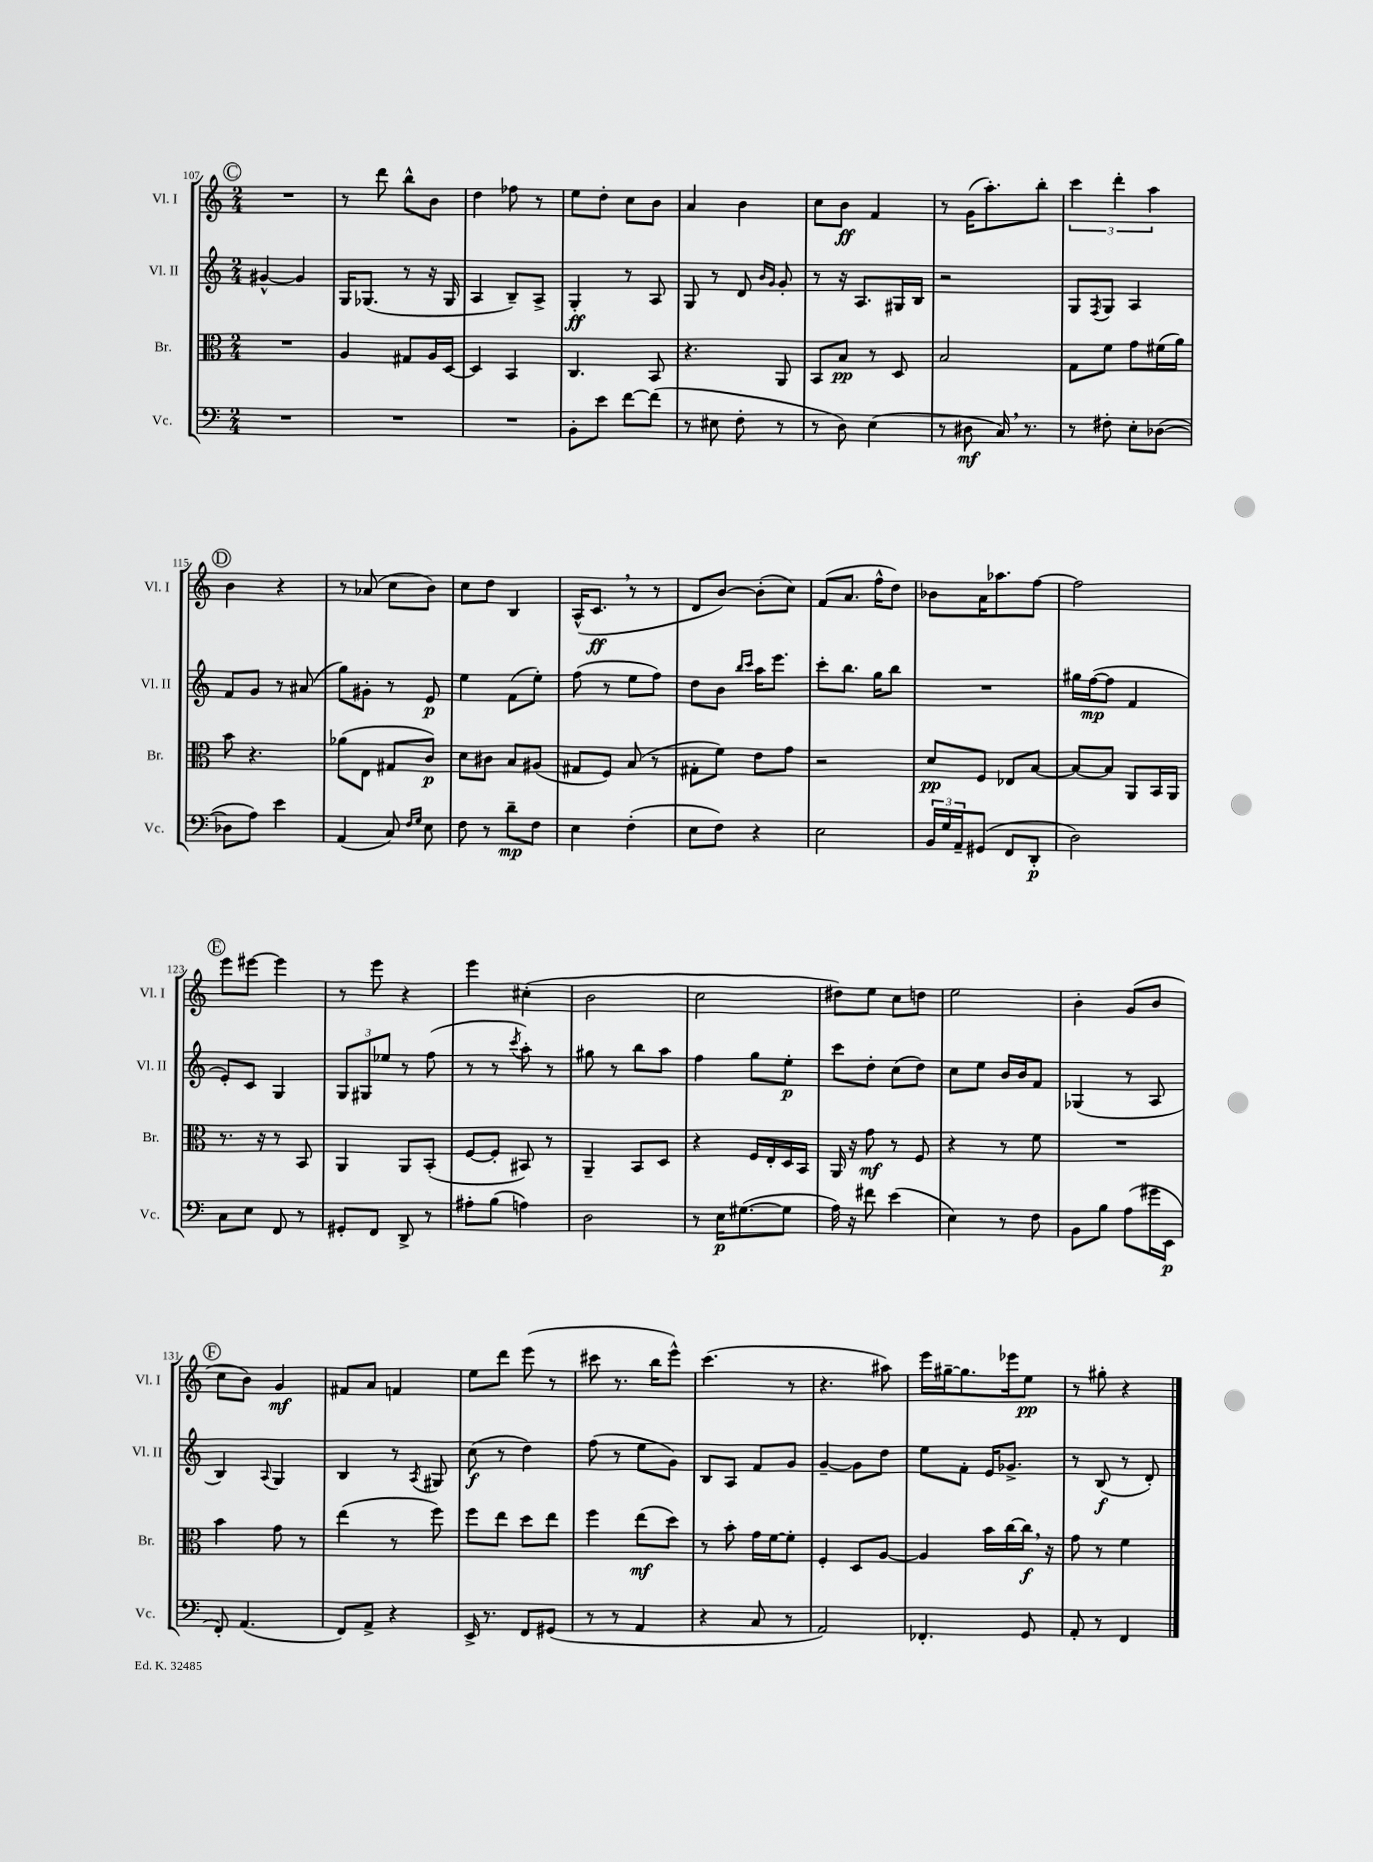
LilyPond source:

<<
\new StaffGroup <<
\new Staff = "s0" \with { instrumentName = "Vl. I" shortInstrumentName = "Vl. I" } {
    \clef treble \key c \major \numericTimeSignature \time 2/4
    \mark \markup { \circle "C" } R2 |
    r8 d'''8 b''8-^ b'8 |
    d''4 fes''8 r8 |
    e''8 d''8-. c''8 b'8 |
    a'4 b'4 |
    c''8 b'8\ff f'4 |
    r8 g'16( a''8.-.) b''8-. |
    \tuplet 3/2 { c'''4 d'''4-. a''4 } |
    \mark \markup { \circle "D" } b'4 r4 |
    r8 aes'8( c''8 b'8) |
    c''8 d''8 b4 |
    a16-^( c'8.\ff \breathe r8 r8 |
    d'8 b'8~) b'8-.( c''8) |
    f'8( a'8. f''16-^ d''8) |
    bes'8 a'16 aes''8. f''8~ |
    f''2 |
    \mark \markup { \circle "E" } e'''8 eis'''8~ eis'''4 |
    r8 e'''8 r4 |
    e'''4 cis''4-.( |
    b'2 |
    c''2 |
    dis''8) e''8 c''8 d''8 |
    e''2 |
    b'4-. g'8( b'8 |
    \mark \markup { \circle "F" } c''8 b'8) g'4\mf |
    fis'8 a'8 f'4 |
    e''8 d'''8 e'''8( r8 |
    cis'''8 r8. b''16 e'''8-^) |
    c'''4.( r8 |
    r4. ais''8) |
    e'''16 gis''16~-- gis''8. ees'''16 e''8\pp |
    r8 gis''8-. r4 \bar "|." |
}
\new Staff = "s1" \with { instrumentName = "Vl. II" shortInstrumentName = "Vl. II" } {
    \clef treble \key c \major \numericTimeSignature \time 2/4
    \mark \markup { \circle "C" } gis'4~-^ gis'4 |
    g16 ges8.( r8 r16 ges16 |
    a4 b8--) a8-> |
    g4-.\ff r8 a8 |
    g8 r8 d'8 \grace { b'16 g'16 } g'8-. |
    r8 r16 a8. gis16 b16 |
    r2 |
    g8 \acciaccatura { f8 } g8 a4 |
    \mark \markup { \circle "D" } f'8 g'8 r8 ais'8( |
    g''8) gis'8-. r8 e'8\p |
    e''4 f'8( e''8-.) |
    f''8( r8 e''8 f''8) |
    d''8 b'8 \grace { b''16 c'''16 } a''16 e'''8. |
    c'''8-. b''8. g''16 b''8 |
    R2 |
    gis''16 f''16~\mp( f''8 f'4 |
    \mark \markup { \circle "E" } e'8-.) c'8 g4 |
    \tuplet 3/2 { g8 gis8 ees''8 } r8 f''8( |
    r8 r8 \acciaccatura { c'''8 } a''8-.) r8 |
    gis''8 r8 b''8 a''8 |
    f''4 g''8 e''8-.\p |
    c'''8 d''8-. c''8( d''8) |
    c''8 e''8 b'16 b'16 f'8 |
    ges4( r8 a8 |
    \mark \markup { \circle "F" } b4) \appoggiatura { a8 } g4 |
    b4 r8 \acciaccatura { a8 } gis8 |
    c''8\f( r8 d''4) |
    f''8( r8 e''8 g'8) |
    b8 a8 f'8 g'8 |
    g'4~-- g'8 d''8 |
    e''8 f'8-. e'16 ges'8.-> |
    r8 b8\f( r8 d'8-.) \bar "|." |
}
\new Staff = "s2" \with { instrumentName = "Br." shortInstrumentName = "Br." } {
    \clef alto \key c \major \numericTimeSignature \time 2/4
    \mark \markup { \circle "C" } R2 |
    a4 gis8 a16 d16~ |
    d4 b,4 |
    c4. b,8 |
    r4. a,8 |
    b,8 b8\pp r8 d8 |
    b2 |
    g8 f'8 g'8 fis'16( a'16) |
    \mark \markup { \circle "D" } b'8 r4. |
    aes'8( e8 gis8 c'8\p) |
    d'8 cis'8 b8 ais8( |
    gis8 f8) b8( r8 |
    gis8-. f'8) e'8 g'8 |
    r2 |
    d'8\pp f8 ees8 b8~ |
    b8~ b8 a,8 b,16 a,16 |
    \mark \markup { \circle "E" } r8. r16 r8 b,8 |
    a,4 a,8 b,8-.( |
    f8~ f8-. bis,8) r8 |
    a,4-- b,8 d8 |
    r4 f16 e16-. d16 b,16 |
    a,16 r16 g'8\mf r8 f8 |
    r4 r8 f'8 |
    R2 |
    \mark \markup { \circle "F" } b'4 g'8 r8 |
    e''4( r8 f''8) |
    f''8 e''8 d''8 e''8 |
    f''4 e''8\mf( d''8) |
    r8 b'8-. g'16 f'16~ f'8-. |
    f4-. d8 a8~ |
    a4 b'16 c''16~ c''16\f \breathe r16 |
    g'8 r8 f'4 \bar "|." |
}
\new Staff = "s3" \with { instrumentName = "Vc." shortInstrumentName = "Vc." } {
    \clef bass \key c \major \numericTimeSignature \time 2/4
    \mark \markup { \circle "C" } R2 |
    R2 |
    R2 |
    b,8-. e'8 f'8~ f'8( |
    r8 eis8 f8-. r8 |
    r8 d8) e4( |
    r8 dis8\mf c16) \breathe r8. |
    r8 fis8-. e8-. des8~( |
    \mark \markup { \circle "D" } des8 a8) e'4 |
    a,4( c8) \grace { f16 g16 } e8 |
    f8 r8 d'8--\mp f8 |
    e4 f4-.( |
    e8 f8) r4 |
    e2 |
    \tuplet 3/2 { b,16 g16 a,16-- } gis,8( f,8 d,8-.\p |
    d2) |
    \mark \markup { \circle "E" } c8 e8 f,8 r8 |
    gis,8-. f,8 d,8-> r8 |
    ais8-. b8( a4) |
    d2 |
    r8 e16\p gis8.~( gis8 |
    a16) r16 fis'8 e'4( |
    e4) r8 f8 |
    b,8 b8 a8( gis'16 e,16\p |
    \mark \markup { \circle "F" } f,8-.) a,4.( |
    f,8) a,8-> r4 |
    e,16-> r8. f,8 gis,8( |
    r8 r8 a,4 |
    r4 c8 r8 |
    a,2) |
    fes,4.-. g,8 |
    a,8-. r8 f,4 \bar "|." |
}
>>
>>
\layout { \context { \Score currentBarNumber = #107 } }
